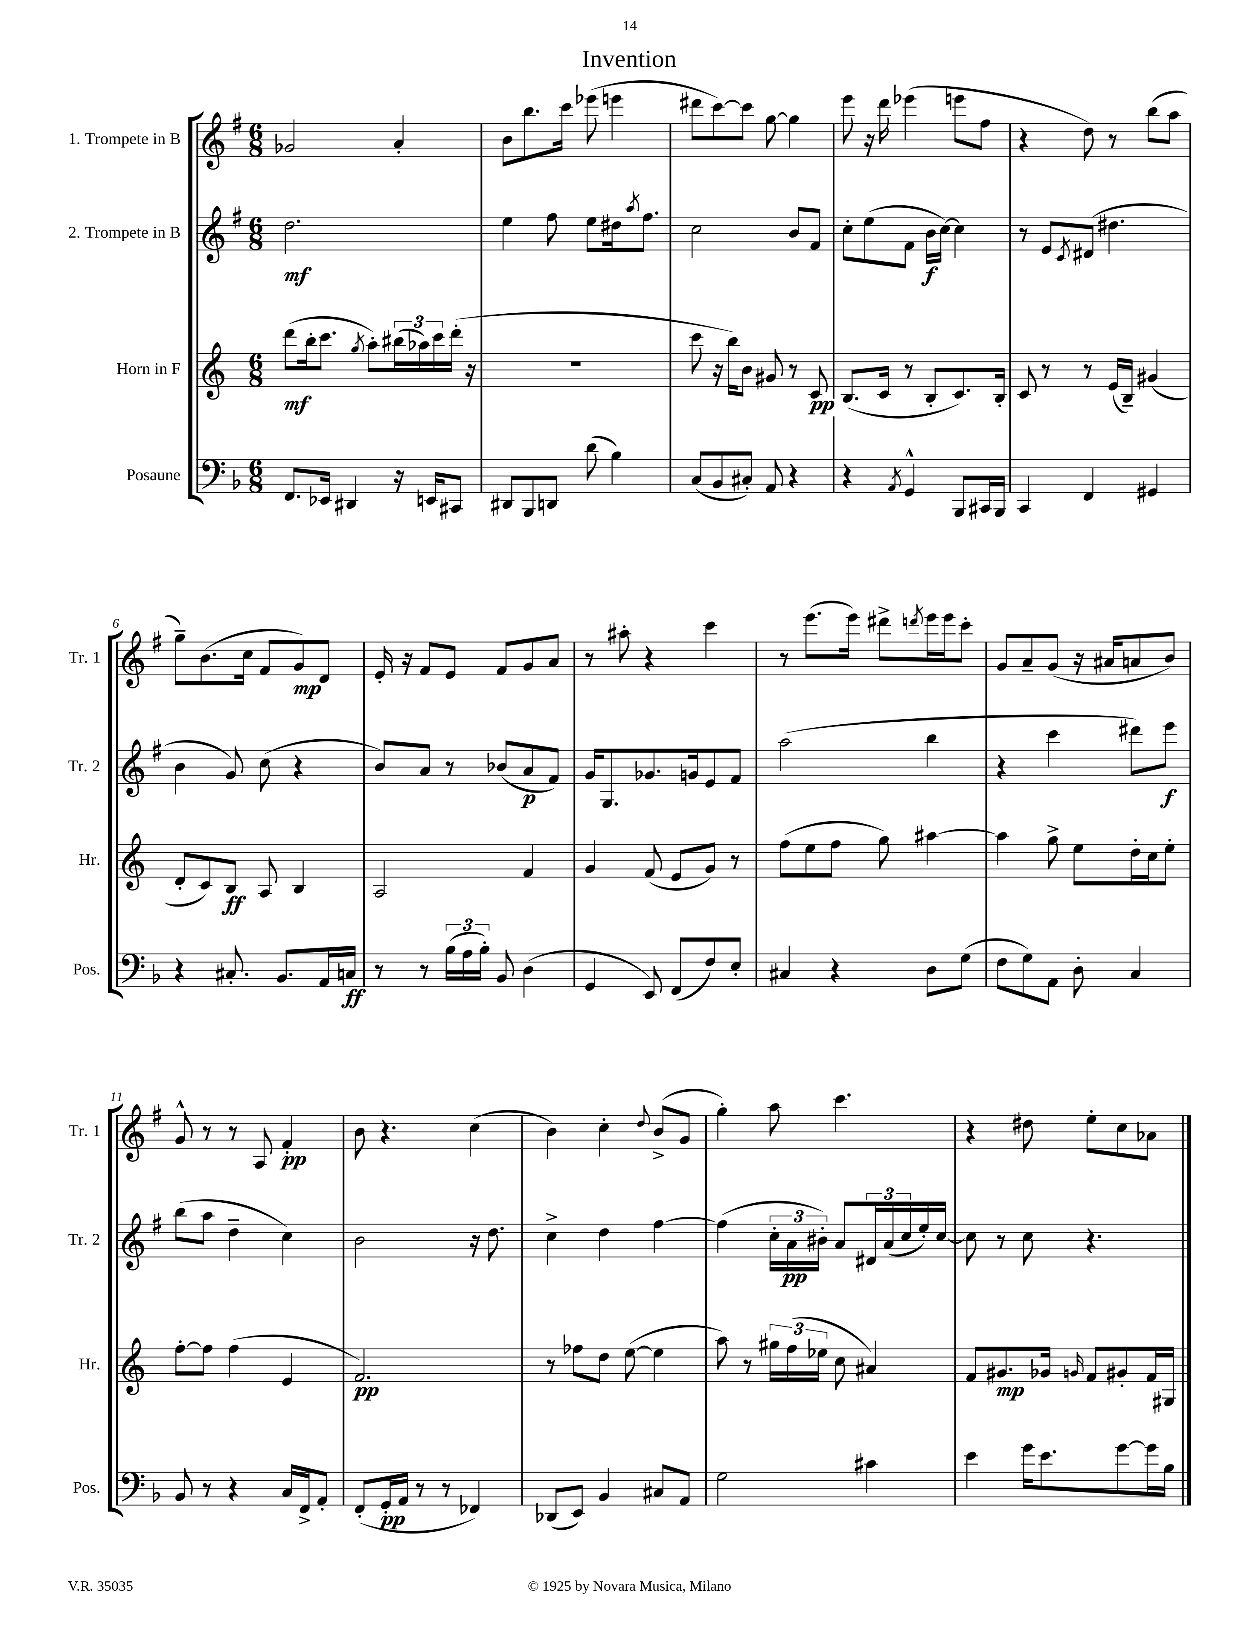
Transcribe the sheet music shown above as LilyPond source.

\header { title = "Invention" }
<<
\new StaffGroup <<
\new Staff = "s0" \with { instrumentName = "1. Trompete in B" shortInstrumentName = "Tr. 1" } {
    \clef treble \key g \major \numericTimeSignature \time 6/8
    ges'2 a'4-. |
    b'8 b''8. c'''16 ees'''8( e'''4 |
    dis'''8 c'''8~) c'''8 g''8~ g''4 |
    e'''8 r16 d'''16 ees'''4( e'''8 fis''8 |
    r4 d''8) r8 b''8( a''8 |
    g''8--) b'8.( c''16 fis'8 g'8\mp) d'8 |
    e'16-. r16 fis'8 e'8 fis'8 g'8 a'8 |
    r8 ais''8-. r4 c'''4 |
    r8 e'''8.( e'''16) dis'''8-> \acciaccatura { d'''8 } e'''16 e'''16 c'''8-. |
    g'8 a'8-- g'8( r16 ais'16 a'8 b'8) |
    g'8-^ r8 r8 a8 fis'4-.\pp |
    b'8 r4. c''4( |
    b'4) c''4-. \appoggiatura { d''8 } b'8->( g'8 |
    g''4-.) a''8 c'''4. |
    r4 dis''8 e''8-. c''8 aes'8 \bar "|." |
}
\new Staff = "s1" \with { instrumentName = "2. Trompete in B" shortInstrumentName = "Tr. 2" } {
    \clef treble \key g \major \numericTimeSignature \time 6/8
    d''2.\mf |
    e''4 fis''8 e''8 dis''16 \acciaccatura { a''8 } fis''8. |
    c''2 b'8 fis'8 |
    c''8-. e''8( fis'8 b'16\f c''16~) c''4 |
    r8 e'8 \acciaccatura { c'8 } dis'8( dis''4. |
    b'4 g'8) c''8( r4 |
    b'8) a'8 r8 bes'8( a'8\p fis'8) |
    g'16 g8. ges'8. g'16 e'8 fis'8 |
    a''2( b''4 |
    r4 c'''4 dis'''8) e'''8\f |
    b''8( a''8 d''4-- c''4) |
    b'2 r16 d''8. |
    c''4-> d''4 fis''4~ |
    fis''4( \tuplet 3/2 { c''16-. a'16\pp bis'16-.) } a'8 \tuplet 3/2 { dis'16 a'16( c''16 } e''16-.) c''16~ |
    c''8 r8 c''8 r4. \bar "|." |
}
\new Staff = "s2" \with { instrumentName = "Horn in F" shortInstrumentName = "Hr." } {
    \clef treble \key c \major \numericTimeSignature \time 6/8
    d'''8\mf( b''16-. c'''8. \acciaccatura { g''8 } a''8-.) \tuplet 3/2 { bis''16( aes''16) c'''16 } d'''16-.( r16 |
    R2. |
    c'''8 r16 b''16) b'8 gis'8 r8 c'8\pp |
    b8.( c'16 r8 b8-. c'8.) b16-. |
    c'8 r8 r8 e'16( b16--) gis'4( |
    d'8-. c'8) b8\ff a8 b4 |
    a2 f'4 |
    g'4 f'8( e'8 g'8) r8 |
    f''8( e''8 f''8 g''8) ais''4~ |
    ais''4 g''8-> e''8 d''16-. c''16 e''8-. |
    f''8~-. f''8 f''4( e'4 |
    f'2.\pp) |
    r8 fes''8 d''8 e''8~( e''4 |
    a''8) r8 \tuplet 3/2 { gis''16 f''16( ees''16 } c''8 ais'4) |
    f'8 gis'8.\mp ges'16 \grace { g'16 } f'8 gis'8-. f'16 gis16 \bar "|." |
}
\new Staff = "s3" \with { instrumentName = "Posaune" shortInstrumentName = "Pos." } {
    \clef bass \key f \major \numericTimeSignature \time 6/8
    f,8. ees,16 dis,4 r16 e,16 cis,8 |
    dis,8 bes,,8 d,8 d'8( bes4) |
    c8( bes,8 cis8-.) a,8 r4 |
    r4 \acciaccatura { a,8 } g,4-^ bes,,8 cis,16 bes,,16 |
    c,4 f,4 gis,4 |
    r4 cis8.-. bes,8. a,16 c16\ff |
    r8 r8 \tuplet 3/2 { bes16( a16 bes16-.) } bes,8 d4( |
    g,4 e,8) f,8( f8) e8-. |
    cis4 r4 d8 g8( |
    f8 g8) a,8 d8-. c4 |
    bes,8 r8 r4 c16 f,16-> a,8-. |
    f,8-.( g,16-.\pp a,16 r8 r8 fes,4) |
    des,8( e,8) bes,4 cis8 a,8 |
    g2 cis'4 |
    e'4 g'16 e'8. g'8~ g'16 bes16 \bar "|." |
}
>>
>>
